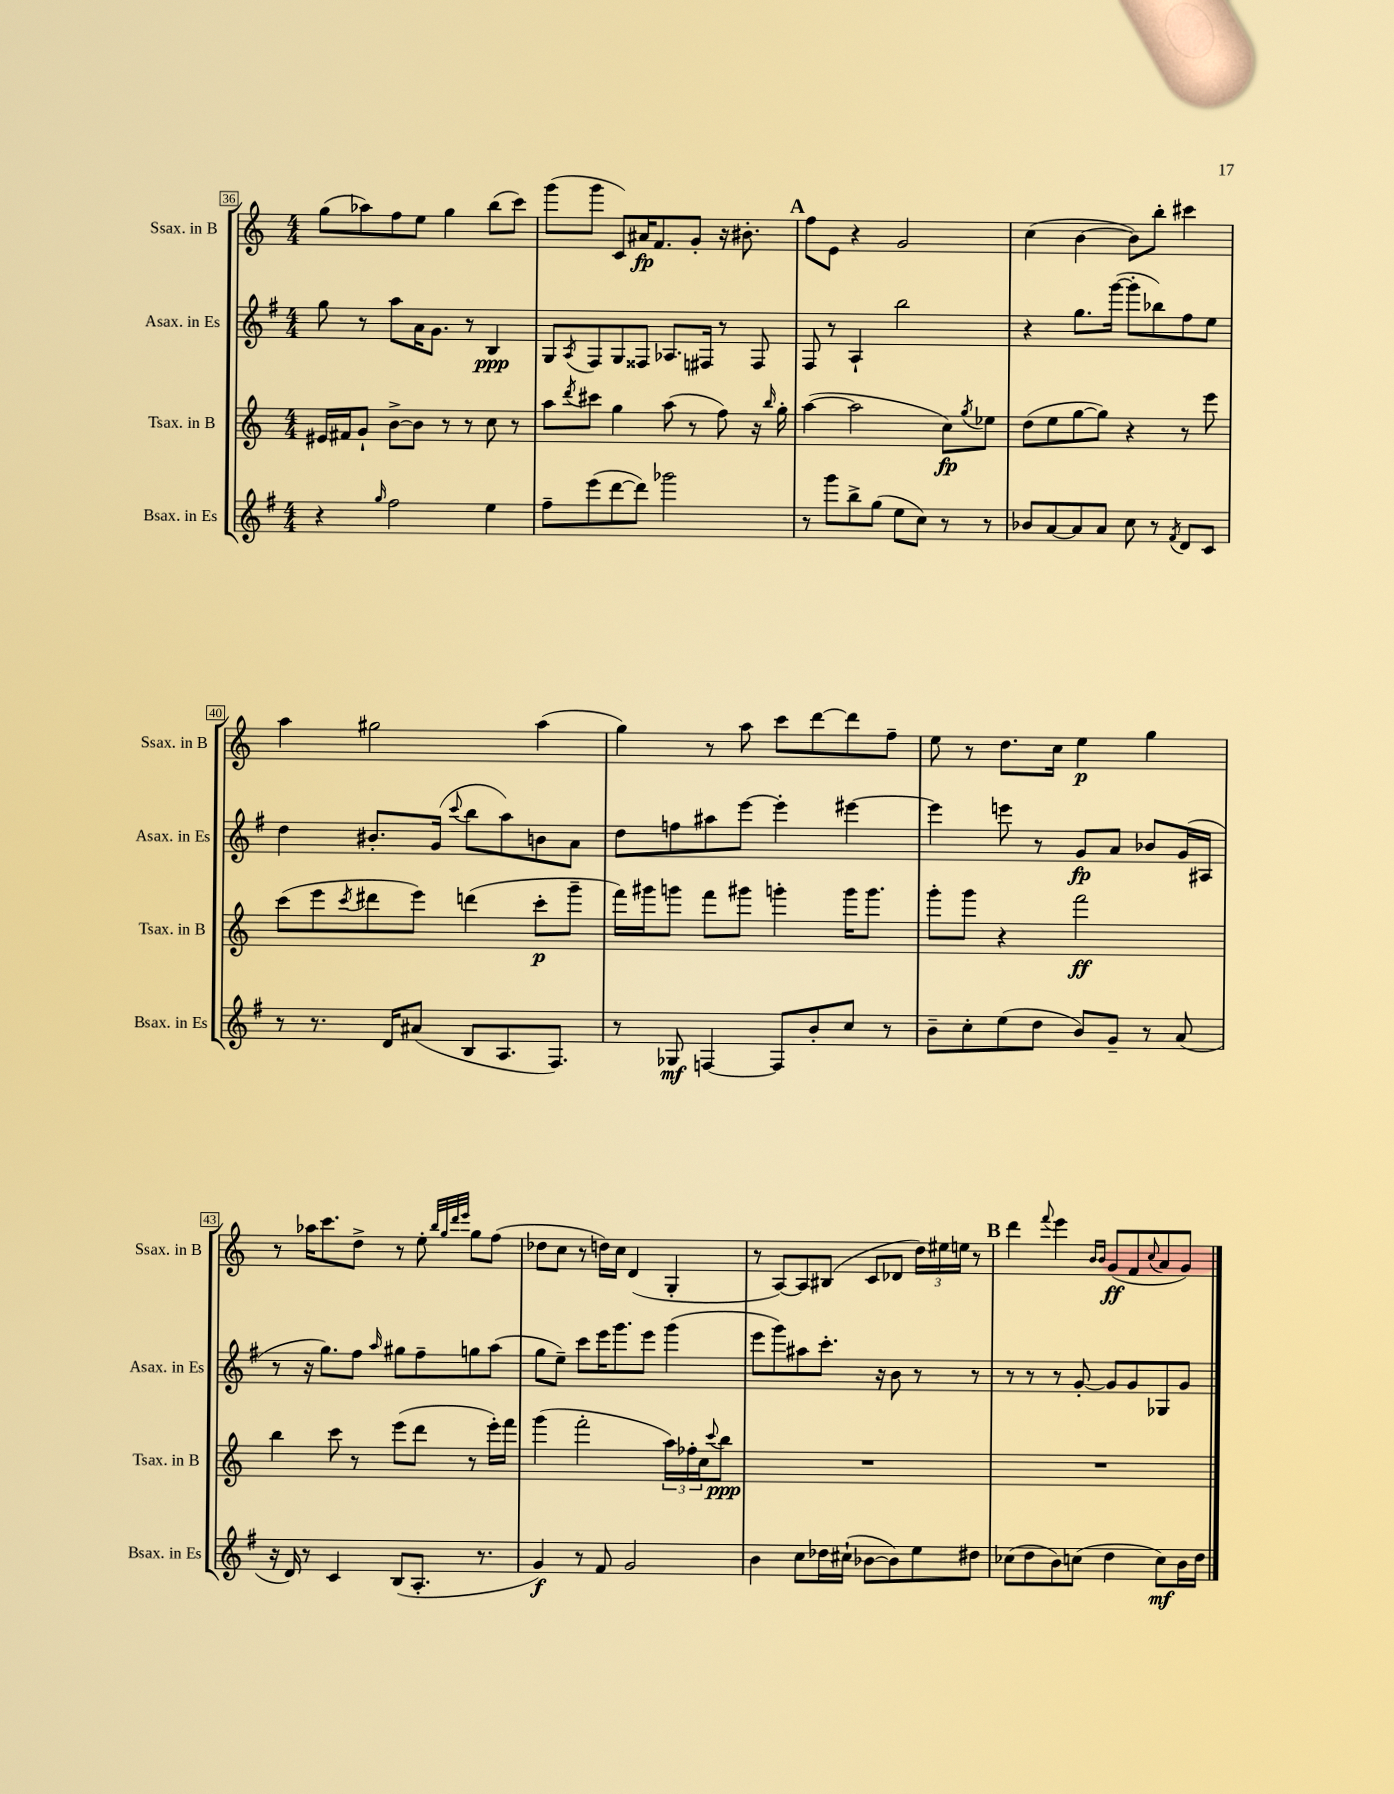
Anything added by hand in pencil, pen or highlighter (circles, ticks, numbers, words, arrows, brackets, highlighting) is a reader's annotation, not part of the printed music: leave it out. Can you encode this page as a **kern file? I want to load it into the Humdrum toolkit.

**kern	**dynam	**kern	**dynam	**kern	**dynam	**kern	**dynam
*part4	*part4	*part3	*part3	*part2	*part2	*part1	*part1
*staff4	*staff4	*staff3	*staff3	*staff2	*staff2	*staff1	*staff1
*I"Bsax. in Es	*	*I"Tsax. in B	*	*I"Asax. in Es	*	*I"Ssax. in B	*
*I'Bsax. in Es	*	*I'Tsax. in B	*	*I'Asax. in Es	*	*I'Ssax. in B	*
*clefG2	*	*clefG2	*	*clefG2	*	*clefG2	*
*k[f#]	*	*k[]	*	*k[f#]	*	*k[]	*
*M4/4	*	*M4/4	*	*M4/4	*	*M4/4	*
=36	=36	=36	=36	=36	=36	=36	=36
4r	.	16e#X/LL	.	8gg\	.	(8gg\L	.
.	.	16f#X/J	.	.	.	.	.
.	.	8g`/J	.	8r	.	8aa-X\)	.
16qqgg/	.	.	.	.	.	.	.
2ff#\	.	[8b^\L	.	8aa\L	.	8ff\	.
.	.	8b\J]	.	16a\K	.	8ee\J	.
.	.	.	.	8.g\J	.	.	.
.	.	8r	.	.	.	4gg\	.
.	.	8r	.	8r	.	.	.
4ee\	.	8cc\	.	4B/	ppp	(8bb\L	.
.	.	8r	.	.	.	8ccc\J)	.
=37	=37	=37	=37	=37	=37	=37	=37
8ff#~\L	.	8aa\L	.	8G/L	.	(8ggg\L	.
.	.	8qddd/	.	8qA/	.	.	.
(8eee\	.	8ccc#X\J	.	8F#/	.	8ggg\J	.
[8ddd\	.	4gg\	.	8G/	.	8c/L)	.
8ddd\J])	.	.	.	8F##X/J	.	16a#X/K	fp
.	.	.	.	.	.	8.f/	.
2ggg-X\	.	(8aa\	.	8.A-X/L	.	.	.
.	.	8r	.	.	.	8g'/J	.
.	.	.	.	16F#X/Jk	.	.	.
.	.	8ff\)	.	8r	.	16r	.
.	.	.	.	.	.	8.b#X'\	.
.	.	16r	.	8F#/	.	.	.
.	.	16qqbb/	.	.	.	.	.
.	.	16gg'\	.	.	.	.	.
!!LO:REH:place=s1:t=A
=38	=38	=38	=38	=38	=38	=38	=38
8r	.	([4aa\	.	8F#/	.	8ff\L	.
8ggg\L	.	.	.	8r	.	8e\J	.
8bb^\	.	2aa\]	.	4A`/	.	4r	.
(8gg\J	.	.	.	.	.	.	.
8ee\L	.	.	.	2bb\	.	2g/	.
8cc\J)	.	.	.	.	.	.	.
8r	.	8cc\L)	fp	.	.	.	.
.	.	8qgg/	.	.	.	.	.
8r	.	8ee-X\J	.	.	.	.	.
=39	=39	=39	=39	=39	=39	=39	=39
8b-X/L	.	(8dd\L	.	4r	.	(4cc\	.
[8a/	.	8ee\	.	.	.	.	.
8a/]	.	[8gg\	.	8.gg\L	.	[4b\	.
8a/J	.	8gg\J])	.	.	.	.	.
.	.	.	.	([16ggg\Jk	.	.	.
8cc\	.	4r	.	8ggg'\L]	.	8b\L])	.
8r	.	.	.	8bb-X\)	.	8bb'\J	.
8qf#/	.	.	.	.	.	.	.
8d/L	.	8r	.	8ff#\	.	4ccc#X\	.
8c/J	.	8eee\	.	8ee\J	.	.	.
!!LO:LB:g=z
=40	=40	=40	=40	=40	=40	=40	=40
8r	.	(8ccc\L	.	4dd\	.	4aa\	.
8.r	.	8eee\	.	.	.	.	.
.	.	8qccc/	.	.	.	.	.
.	.	8ddd#X\	.	8.b#X'/L	.	2gg#X\	.
16d/KL	.	.	.	.	.	.	.
(8a#X/J	.	8eee\J)	.	.	.	.	.
.	.	.	.	(16g/Jk	.	.	.
.	.	.	.	8qqccc/	.	.	.
8B/L	.	(4dddn\	.	8bb\L	.	.	.
8.A/	.	.	.	8aa\)	.	.	.
.	.	8ccc'\L	p	8bn\	.	(4aa\	.
8.F#/J)	.	.	.	.	.	.	.
.	.	8ggg~\J	.	8a\J	.	.	.
=41	=41	=41	=41	=41	=41	=41	=41
8r	.	16fff\LL)	.	8dd\L	.	4gg\)	.
.	.	16ggg#X\J	.	.	.	.	.
8G-X/	mf	8gggn\J	.	8ffn\	.	.	.
[4Fn/	.	8fff\L	.	8aa#X\	.	8r	.
.	.	8ggg#X\J	.	[8eee\J	.	8aa\	.
8F/L]	.	4gggn'\	.	4eee'\]	.	8ccc\L	.
8b'/	.	.	.	.	.	[8ddd\	.
8cc/J	.	16ggg\KL	.	[4eee#X\	.	8ddd\]	.
.	.	8.ggg\J	.	.	.	.	.
8r	.	.	.	.	.	8ff~\J	.
=42	=42	=42	=42	=42	=42	=42	=42
8b~\L	.	8ggg'\L	.	4eee#\]	.	8ee\	.
8cc'\	.	8ggg\J	.	.	.	8r	.
(8ee\	.	4r	.	8eeen\	.	8.dd\L	.
8dd\J	.	.	.	8r	.	.	.
.	.	.	.	.	.	16cc\Jk	.
8b/L)	.	2fff\	ff	8g/L	fp	4ee\	p
8g~/J	.	.	.	8a/J	.	.	.
8r	.	.	.	8b-X/L	.	4gg\	.
(8a/	.	.	.	(16g/L	.	.	.
.	.	.	.	16A#X/JJ	.	.	.
!!LO:LB:g=z
=43	=43	=43	=43	=43	=43	=43	=43
16r	.	4bb\	.	8r	.	8r	.
16d/)	.	.	.	.	.	.	.
8r	.	.	.	16r	.	16aa-X\KL	.
.	.	.	.	8.gg\L)	.	8.ccc\	.
4c/	.	8ccc\	.	.	.	.	.
.	.	8r	.	8ff#\J	.	8dd^\J	.
.	.	.	.	16qqaa/	.	.	.
(8B/L	.	(8eee\L	.	8gg#X\L	.	8r	.
8.A'/J	.	8ddd\J	.	8ff#~\	.	8ee'\	.
.	.	.	.	.	.	32qqbb/LLL	.
.	.	.	.	.	.	32qqgg/	.
.	.	.	.	.	.	32qqddd/	.
.	.	.	.	.	.	32qqeee/JJJ	.
.	.	8r	.	8ggn\	.	8gg\L	.
8.r	.	.	.	.	.	.	.
.	.	16eee'\LL)	.	(8aa\J	.	(8ff\J	.
.	.	16fff\JJ	.	.	.	.	.
=44	=44	=44	=44	=44	=44	=44	=44
4g/)	f	(4ggg\	.	8gg\L	.	8dd-X\L	.
.	.	.	.	8ee~\J)	.	8cc\J	.
8r	.	2fff'\	.	8ccc\L	.	8r	.
8f#/	.	.	.	16eee\K	.	16ddn\LL)	.
.	.	.	.	8.ggg\	.	16cc\JJ	.
2g/	.	.	.	.	.	(4d/	.
.	.	.	.	8eee\J	.	.	.
.	.	24aa\LL)	.	(4ggg\	.	4G'/	.
.	.	24ff-X'\	.	.	.	.	.
.	.	24cc\J	.	.	.	.	.
.	.	8qqccc/	.	.	.	.	.
.	.	8bb\J	ppp	.	.	.	.
=45	=45	=45	=45	=45	=45	=45	=45
4b\	.	1r	.	8eee\L	.	8r	.
.	.	.	.	8ggg\)	.	[8A/L)	.
8cc\L	.	.	.	8aa#X\	.	8A/]	.
16dd-X\L	.	.	.	8.ccc'\J	.	(8B#X/J	.
(16cc#X`\JJ	.	.	.	.	.	.	.
[8b-X\L	.	.	.	.	.	8c/L	.
.	.	.	.	16r	.	.	.
8b-\])	.	.	.	8b\	.	8d-X/J	.
8ee\	.	.	.	8r	.	24dd\LL)	.
.	.	.	.	.	.	24ee#X\	.
.	.	.	.	.	.	24een\JJ	.
8dd#X\J	.	.	.	8r	.	8r	.
!!LO:REH:place=s1:t=B
=46	=46	=46	=46	=46	=46	=46	=46
(8cc-X\L	.	1r	.	8r	.	4ddd\	.
8dd\	.	.	.	8r	.	.	.
.	.	.	.	.	.	8qqfff/	.
8b\)	.	.	.	8r	.	4eee\	.
(8ccn\J	.	.	.	[8g'/	.	.	.
.	.	.	.	.	.	16qqb/LL	.
.	.	.	.	.	.	16qqb/JJ	.
4dd\	.	.	.	8g/L]	.	(8g/L	ff
.	.	.	.	8g/	.	8f/	.
.	.	.	.	.	.	8qqcc/	.
8cc\L)	mf	.	.	8G-X/	.	8a/	.
16b\L	.	.	.	8g/J	.	8g/J)	.
16dd\JJ	.	.	.	.	.	.	.
==	==	==	==	==	==	==	==
*-	*-	*-	*-	*-	*-	*-	*-
